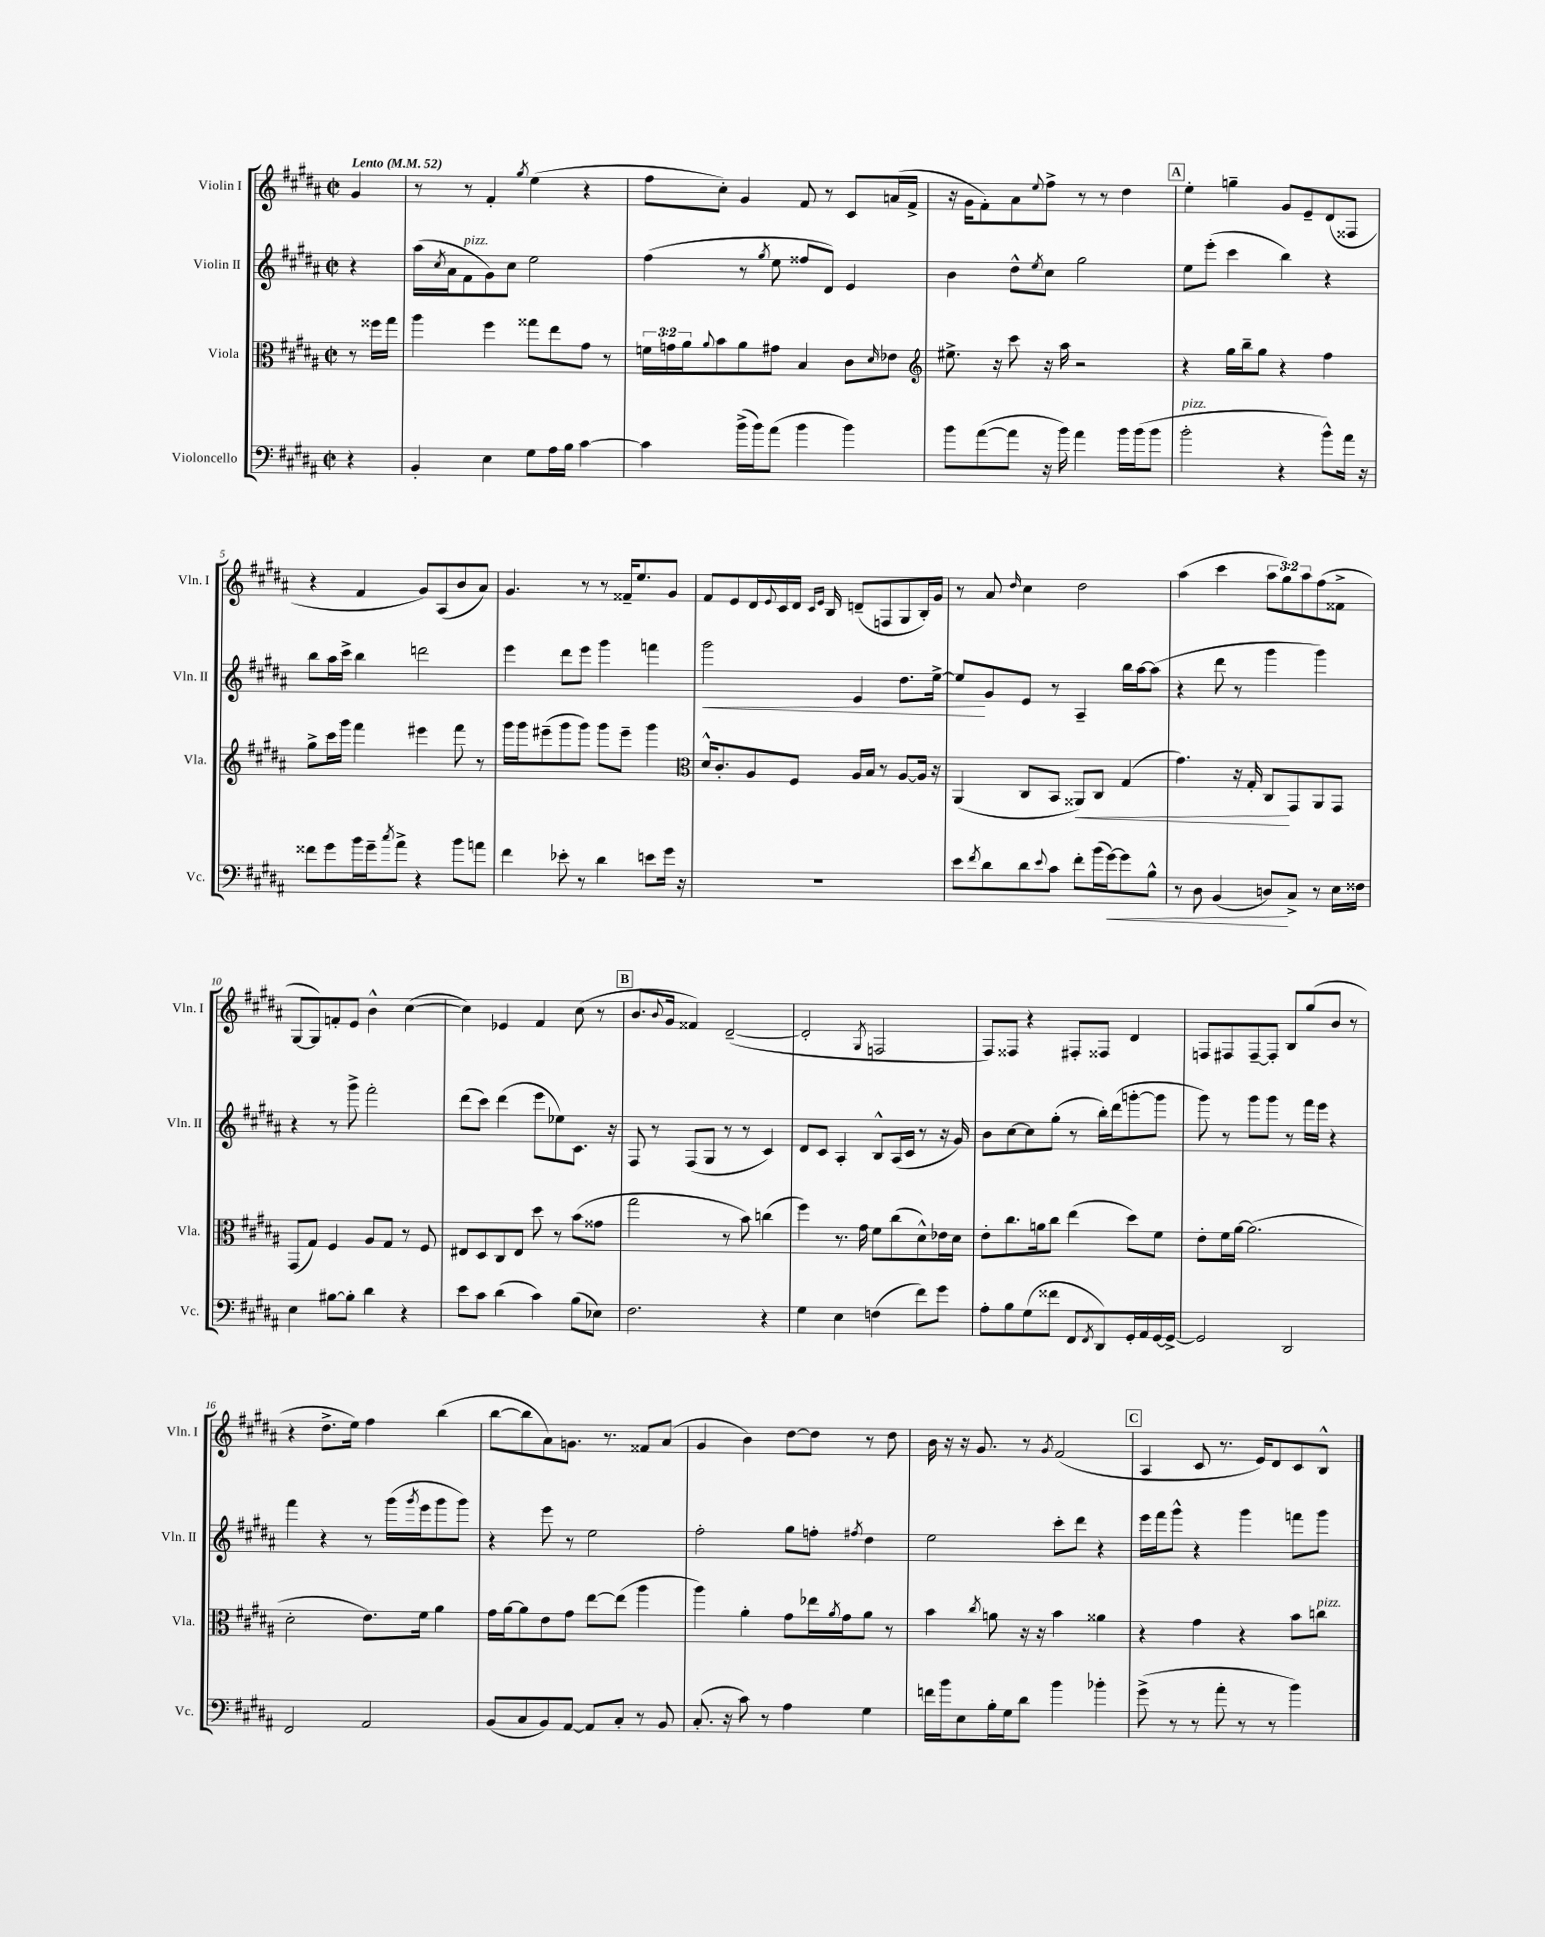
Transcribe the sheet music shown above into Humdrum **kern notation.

**kern	**dynam	**kern	**dynam	**kern	**dynam	**kern
*part4	*part4	*part3	*part3	*part2	*part2	*part1
*staff4	*staff4	*staff3	*staff3	*staff2	*staff2	*staff1
*I"Violoncello	*	*I"Viola	*	*I"Violin II	*	*I"Violin I
*I'Vc.	*	*I'Vla.	*	*I'Vln. II	*	*I'Vln. I
*clefF4	*	*clefC3	*	*clefG2	*	*clefG2
*k[f#c#g#d#a#]	*	*k[f#c#g#d#a#]	*	*k[f#c#g#d#a#]	*	*k[f#c#g#d#a#]
*M2/2	*	*M2/2	*	*M2/2	*	*M2/2
*met(c|)	*	*met(c|)	*	*met(c|)	*	*met(c|)
*MM52	*	*MM52	*	*MM52	*	*MM52
=	=	=	=	=	=	=
!	!	!	!	!	!	!LO:TX:a:B:t=Lento
4r	.	8r	.	4r	.	4g#/
.	.	16ff##X\LL	.	.	.	.
.	.	16gg#\JJ	.	.	.	.
=1	=1	=1	=1	=1	=1	=1
4BB'/	.	4aa#\	.	(16aa#\LL	.	8r
.	.	.	.	8qcc#/	.	.
.	.	.	.	16a#\J	.	.
!	!	!	!	!LO:TX:a:i:t=pizz.	!	!
.	.	.	.	8f#\	.	8r
4E\	.	4ff#\	.	8g#\)	.	4f#'/
.	.	.	.	8cc#\J	.	.
.	.	.	.	.	.	8qgg#/
8G#\L	.	8gg##X\L	.	2ee\	.	(4ee\
16A#\L	.	8ee\	.	.	.	.
16B\JJ	.	.	.	.	.	.
[4c#\	.	8g#\J	.	.	.	4r
.	.	8r	.	.	.	.
=2	=2	=2	=2	=2	=2	=2
4c#\]	.	24fn\LL	.	(4ff#\	.	8ff#\L
.	.	24gn\	.	.	.	.
.	.	24a#\J	.	.	.	.
.	.	8qqa#/	.	.	.	.
.	.	8b\	.	.	.	8cc#'\J)
(16b^\LL	.	8a#\	.	8r	.	4g#/
16b\J)	.	.	.	.	.	.
.	.	.	.	8qgg#/	.	.
(8a#\J	.	8g#X\J	.	8ee\	.	.
4b\	.	4B/	.	8ff##X/L	.	8f#/
.	.	.	.	8d#/J)	.	8r
4b\)	.	8c#\L	.	4e/	.	8c#/L
.	.	16qqd#/	.	.	.	.
.	.	8e-X\J	.	.	.	(16an/L
.	.	.	.	.	.	16f#^/JJ
=3	=3	=3	=3	=3	=3	=3
*	*	*clefG2	*	*	*	*
8b\L	.	8.ee#X^\	.	4b\	.	16r
.	.	.	.	.	.	16g#\KL
([8a#\	.	.	.	.	.	8f#'\)
.	.	16r	.	.	.	.
8a#\J]	.	8ccc#\	.	8dd#^^\L	.	8a#\
.	.	.	.	8qee/	.	8qqee/
16r	.	16r	.	8cc#\J	.	8ff#^\J
16b\)	.	16aa#\	.	.	.	.
4a#\	.	2r	.	2gg#\	.	8r
.	.	.	.	.	.	8r
16b\LL	.	.	.	.	.	4dd#\
(16b\J	.	.	.	.	.	.
8b\J	.	.	.	.	.	.
!!LO:REH:place=s1:t=A
=4	=4	=4	=4	=4	=4	=4
!LO:TX:a:i:t=pizz.	!	!	!	!	!	!
2b'\	.	4r	.	8ee\L	.	4ee'\
.	.	.	.	(8eee'\J	.	.
.	.	16gg#\LL	.	4ccc#\	.	4ggn~\
.	.	16bb~\J	.	.	.	.
.	.	8gg#\J	.	.	.	.
4r	.	4r	.	4bb\)	.	8g#/L
.	.	.	.	.	.	8e~/
8b^^\L)	.	4ff#\	.	4r	.	(8d#/
16a#\Jk	.	.	.	.	.	8F##X/J
16r	.	.	.	.	.	.
!!LO:LB:g=z
=5	=5	=5	=5	=5	=5	=5
8f##X\L	.	8gg#^\L	.	8bb\L	.	4r
8g#\	.	16ccc#\L	.	16aa#\L	.	.
.	.	16ggg#\JJ	.	16ccc#^\JJ	.	.
16b\L	.	4fff#\	.	4bb\	.	4f#/
16g#~\J	.	.	.	.	.	.
8qcc#/	.	.	.	.	.	.
8a#^\J	.	.	.	.	.	.
4r	.	4eee#X\	.	2dddn\	.	8g#/L)
.	.	.	.	.	.	(8A#/
8b\L	.	8fff#\	.	.	.	8b/
8an\J	.	8r	.	.	.	8a#/J)
=6	=6	=6	=6	=6	=6	=6
4f#\	.	16ggg#\LL	.	4eee\	.	4.g#/
.	.	16ggg#\J	.	.	.	.
.	.	(8eee#X~\	.	.	.	.
8e-X'\	.	8ggg#\	.	8ddd#\L	.	.
8r	.	8ggg#\J)	.	8eee\J	.	8r
4d#\	.	8ggg#\L	.	4ggg#\	.	8r
.	.	8eee#~\J	.	.	.	16f##X~/KL
.	.	.	.	.	.	8.ee/
8en\L	.	4ggg#\	.	4fffn\	.	.
16g#\Jk	.	.	.	.	.	8g#/J
16r	.	.	.	.	.	.
=7	=7	=7	=7	=7	=7	=7
*	*	*clefC3	*	*	*	*
!	!	!	!	!	!LO:HP:b	!
1r	.	16d#^^/KL	.	2ggg#\	<	8f#/L
.	.	8.c#'/	.	.	.	.
.	.	.	.	.	.	8e/
.	.	8A#/	.	.	.	16d#/L
.	.	.	.	.	.	8qqe/
.	.	.	.	.	.	16c#/
.	.	8F#/J	.	.	.	16d#/JJ
.	.	.	.	.	.	16qqc#/LL
.	.	.	.	.	.	16qqe/JJ
.	.	.	.	.	.	16B/
.	.	16A#/LL	.	4e/	.	(8dn~/L
.	.	16B/JJ	.	.	.	.
.	.	8r	.	.	.	8Fn/
.	.	[8A#/L	.	8.dd#\L	.	8G#/
.	.	16A#/Jk]	.	.	.	16B'/L)
.	.	16r	.	[16ee^\Jk	.	16g#/JJ
=8	=8	=8	=8	=8	=8	=8
8e\L	.	(4AA#/	.	8ee/L]	.	8r
8qf#/	.	.	.	.	.	.
8d#\	.	.	.	8g#/	[	8a#/
.	.	.	.	.	.	16qqdd#/
8d#\	.	8C#/L	.	8e/J	.	4cc#\
8qqe/	.	.	.	.	.	.
8c#\J	.	8BB/J	.	8r	.	.
!	!	!	!LO:HP:b	!	!	!
8f#'\L	.	8AA##X/L)	<	4A#~/	.	2dd#\
(16b\L	.	8C#/J	.	.	.	.
!	!LO:HP:b	!	!	!	!	!
[16g#\J)	<	.	.	.	.	.
8g#\]	.	(4G#/	.	16bb\LL	.	.
.	.	.	.	[16aa#\J	.	.
8B^^\J	.	.	.	(8aa#\J]	.	.
=9	=9	=9	=9	=9	=9	=9
8r	.	4.g#\)	.	4r	.	(4aa#\
8D#\	.	.	.	.	.	.
(4BB/	.	.	.	8ddd#\	.	4ccc#\
.	.	16r	.	8r	.	.
.	.	16G#'/	.	.	.	.
8Dn/L)	.	8C#/L	.	4ggg#\	.	12aa#\L
.	.	.	.	.	.	12gg#\)
8C#^/J	[	8GG#/	[	.	.	.
.	.	.	.	.	.	12aa#\
8r	.	8AA#/	.	4ggg#\)	.	(8ff#\
16E\LL	.	8GG#/J	.	.	.	8f##X^\J
16F##X\JJ	.	.	.	.	.	.
!!LO:LB:g=z
=10	=10	=10	=10	=10	=10	=10
4E\	.	(8GG#/L	.	4r	.	[8G#/L
.	.	8G#/J)	.	.	.	8G#/])
[8B#X\L	.	4F#/	.	8r	.	8fn'/
8B#'\J]	.	.	.	8ggg#^\	.	8e/J
4d#\	.	8A#/L	.	2fff#'\	.	4b^^\
.	.	8G#/J	.	.	.	.
4r	.	8r	.	.	.	([4cc#\
.	.	8F#/	.	.	.	.
=11	=11	=11	=11	=11	=11	=11
8e\L	.	8E#X/L	.	(8ddd#\L	.	4cc#\])
8c#\J	.	8D#/	.	8ccc#\J)	.	.
(4d#\	.	8C#/	.	(4ddd#\	.	4e-X/
.	.	8E#/J	.	.	.	.
4c#\)	.	8dd#\	.	8eee\L	.	4f#/
.	.	8r	.	8ee-X\)	.	.
(8B\L	.	(8b\L	.	8.c#\J	.	(8cc#\
8E-X\J)	.	8g##X\J	.	.	.	8r
.	.	.	.	16r	.	.
!!LO:REH:place=s1:t=B
=12	=12	=12	=12	=12	=12	=12
2.F#\	.	2gg#\	.	8F#/	.	8.b/L
.	.	.	.	8r	.	.
.	.	.	.	.	.	8qqb/
.	.	.	.	.	.	16g#/Jk
.	.	.	.	(8F#/L	.	4f##X/)
.	.	.	.	8G#/J	.	.
.	.	8r	.	8r	.	([2d#~/
.	.	8b\)	.	8r	.	.
4r	.	(4ccn\	.	4c#/)	.	.
=13	=13	=13	=13	=13	=13	=13
4G#\	.	4ff#\)	.	8d#/L	.	2d#'/]
.	.	.	.	8c#/J	.	.
4E\	.	8.r	.	4A#'/	.	.
.	.	16g#\	.	.	.	.
.	.	.	.	.	.	8qG#/
(4Fn\	.	8f#\L	.	8B^^/L	.	2Fn/
.	.	(8cc#\	.	(16A#/L	.	.
.	.	.	.	16c#/JJ	.	.
8f#\L)	.	8d#^^\)	.	8r	.	.
8g#\J	.	16e-X\L	.	16r	.	.
.	.	16d#\JJ	.	16g#/)	.	.
=14	=14	=14	=14	=14	=14	=14
8A#'\L	.	8e'\L	.	8b\L	.	8F#/L)
8B\	.	8.cc#\	.	[8cc#\	.	8F##X/J
(8G#\	.	.	.	8cc#\]	.	4r
.	.	16an\k	.	.	.	.
8f##X\J	.	8cc#\J	.	(8gg#'\J	.	.
8FF#/L	.	(4ee\	.	8r	.	8F#X'/L
8qFF#/	.	.	.	.	.	.
8DD#/)	.	.	.	16bb'\LL)	.	8F##X/J
.	.	.	.	(16ddd#\J	.	.
16GG#'/L	.	8dd#\L)	.	[8gggn'\	.	4d#/
16AA#/	.	.	.	.	.	.
[16GG#/	.	8f#\J	.	8ggg\J]	.	.
16GG#^/JJ_	.	.	.	.	.	.
=15	=15	=15	=15	=15	=15	=15
2GG#/]	.	8e'\L	.	8ggg#\)	.	8Fn/L
.	.	16f#\L	.	8r	.	8F#X/
.	.	[16a#\JJ	.	.	.	.
.	.	(2.a#\]	.	8ggg#\L	.	[8F#~/
.	.	.	.	8ggg#\J	.	8F#'/J]
2DD#/	.	.	.	8r	.	8B/L
.	.	.	.	16fff#\LL	.	(8gg#/
.	.	.	.	16eee\JJ	.	.
.	.	.	.	4r	.	8b/J
.	.	.	.	.	.	8r
!!LO:LB:g=z
=16	=16	=16	=16	=16	=16	=16
2FF#/	.	2d#'\	.	4fff#\	.	4r
.	.	.	.	4r	.	8.dd#^\L
.	.	.	.	.	.	16ee\Jk)
2AA#/	.	8.e\L)	.	8r	.	4ff#\
.	.	.	.	(16ggg#\LL	.	.
.	.	.	.	8qggg#/	.	.
.	.	16f#\Jk	.	16eee\J	.	.
.	.	4a#\	.	8ggg#\	.	(4bb\
.	.	.	.	8ggg#\J)	.	.
=17	=17	=17	=17	=17	=17	=17
(8BB/L	.	16g#\LL	.	4r	.	[8bb\L
.	.	[16a#\J	.	.	.	.
8C#/	.	8a#\]	.	.	.	8bb\]
8BB/)	.	8e\	.	8eee\	.	8a#\)
[8AA#/J	.	8g#\J	.	8r	.	8.gn\J
8AA#/L]	.	[8ee\L	.	2ee\	.	.
.	.	.	.	.	.	8.r
8C#'/J	.	(8ee\J]	.	.	.	.
8r	.	4aa#\	.	.	.	8f##X/L
8BB/	.	.	.	.	.	(8a#/J
=18	=18	=18	=18	=18	=18	=18
(8.C#'/	.	4aa#\)	.	2ff#'\	.	4g#/
16r	.	.	.	.	.	.
8c#\)	.	4a#'\	.	.	.	4b\)
8r	.	.	.	.	.	.
4A#\	.	8g#\L	.	8gg#\L	.	[8dd#\L
.	.	16ee-X\L	.	8ffn'\J	.	8dd#\J]
.	.	8qa#/	.	.	.	.
.	.	16g#\J	.	.	.	.
.	.	.	.	8qff#X/	.	.
4G#\	.	8a#\J	.	4dd#\	.	8r
.	.	8r	.	.	.	8dd#\
=19	=19	=19	=19	=19	=19	=19
16fn\LL	.	4b\	.	2ee\	.	16b\
16b\J	.	.	.	.	.	16r
8E\	.	.	.	.	.	16r
.	.	.	.	.	.	8.g#/
.	.	8qcc#/	.	.	.	.
16B'\L	.	8an\	.	.	.	.
16G#\J	.	.	.	.	.	.
8d#\J	.	16r	.	.	.	8r
.	.	16r	.	.	.	.
.	.	.	.	.	.	8qg#/
4b\	.	4b\	.	8ccc#'\L	.	(2f#/
.	.	.	.	8ddd#\J	.	.
4b-X'\	.	4a##X\	.	4r	.	.
!!LO:REH:place=s1:t=C
=20	=20	=20	=20	=20	=20	=20
(8g#^\	.	4r	.	16eee\LL	.	4A#/
.	.	.	.	16fff#\J	.	.
8r	.	.	.	8ggg#^^\J	.	.
8r	.	4g#\	.	4r	.	8c#/
8a#'\	.	.	.	.	.	8.r
8r	.	4r	.	4ggg#\	.	.
.	.	.	.	.	.	16e/KL)
8r	.	.	.	.	.	8d#/
4b\)	.	8b\L	.	8fffn\L	.	8c#/
!	!	!LO:TX:a:i:t=pizz.	!	!	!	!
.	.	8ccn\J	.	8ggg#\J	.	8B^^/J
==	==	==	==	==	==	==
*-	*-	*-	*-	*-	*-	*-
